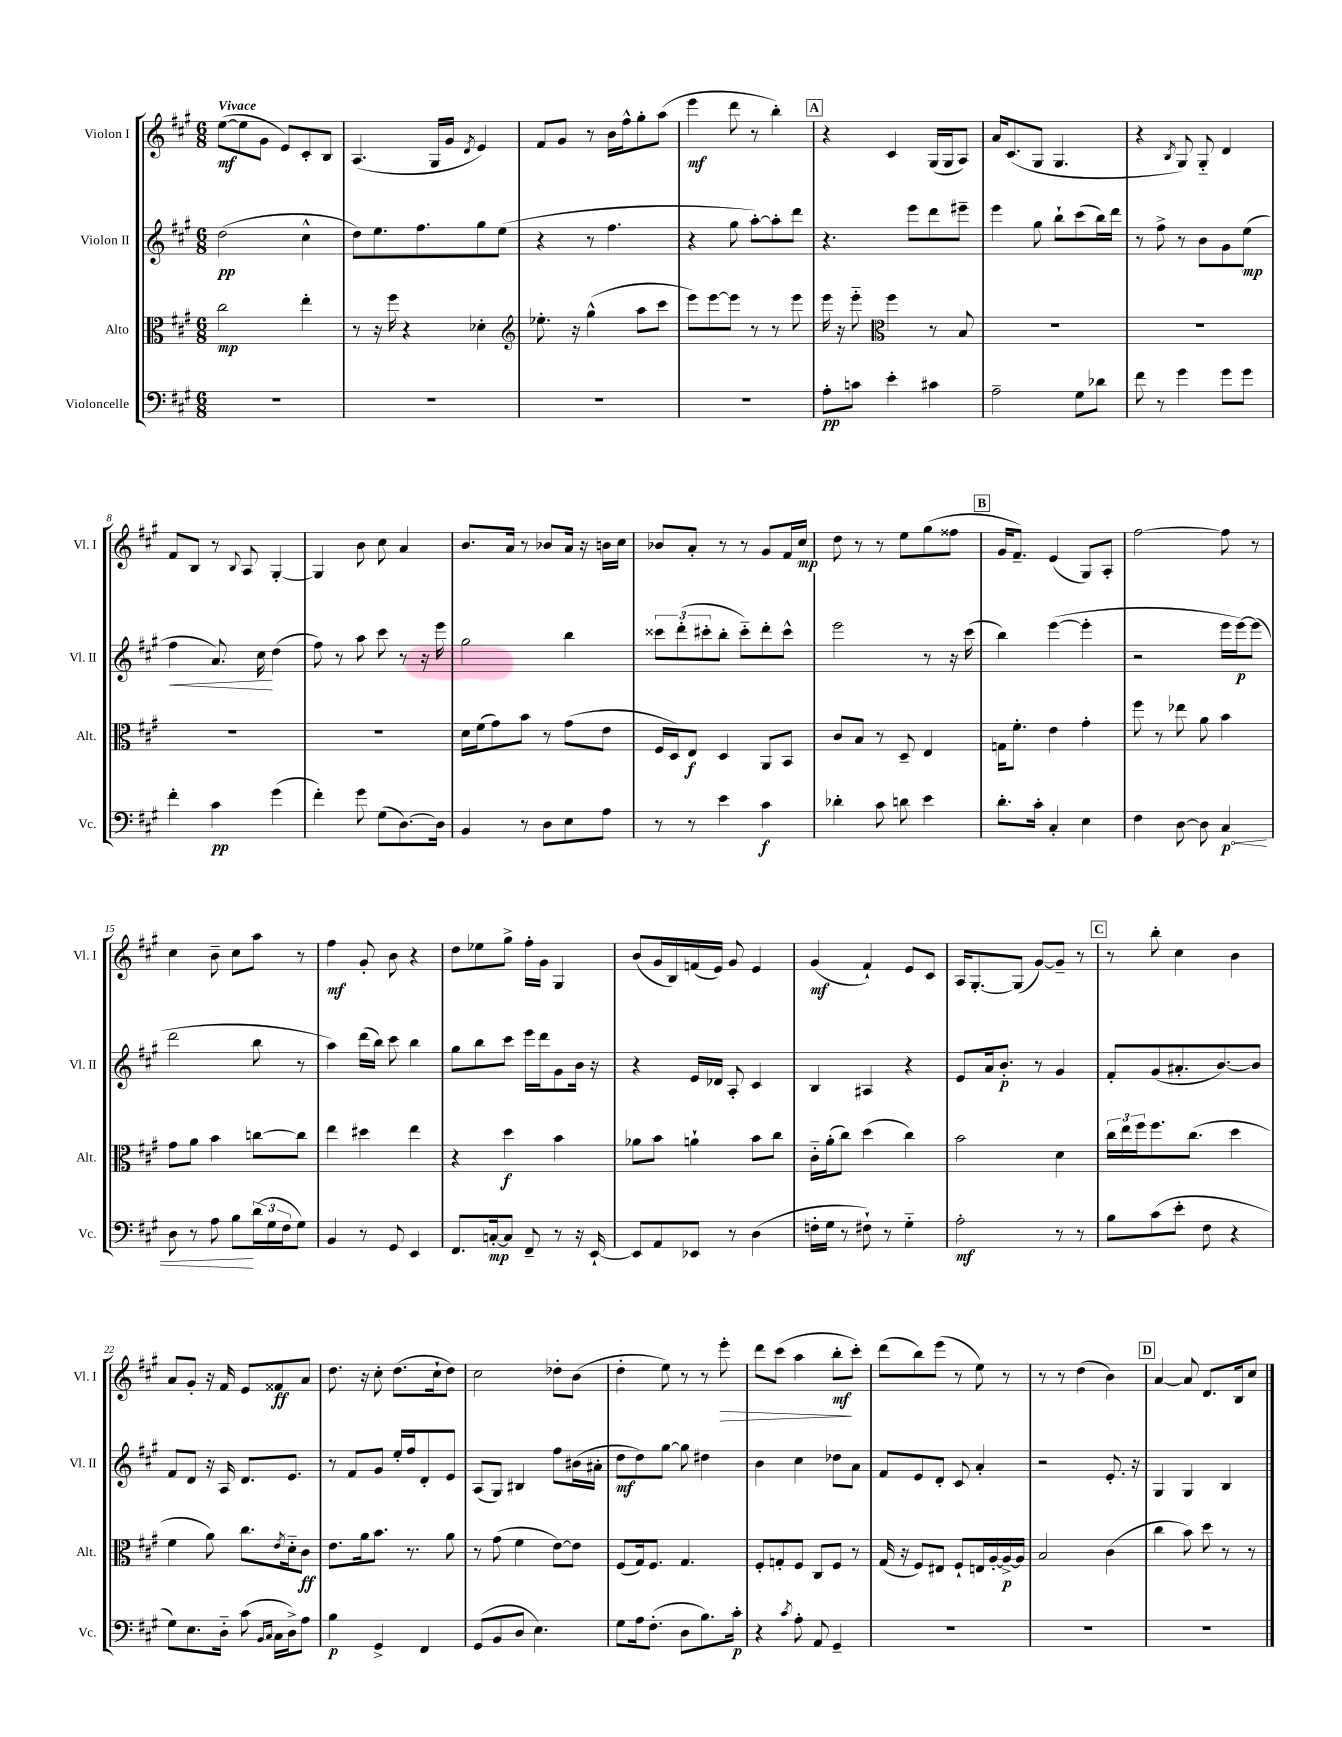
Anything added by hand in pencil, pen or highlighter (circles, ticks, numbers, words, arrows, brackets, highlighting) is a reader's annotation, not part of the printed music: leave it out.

**kern	**kern	**kern	**kern
*staff4	*staff3	*staff2	*staff1
*clefF4	*clefC3	*clefG2	*clefG2
*k[f#c#g#]	*k[f#c#g#]	*k[f#c#g#]	*k[f#c#g#]
*M6/8	*M6/8	*M6/8	*M6/8
2.r	2cc#	(2dd	([8ee
.	.	.	8ee]
.	.	.	8g#
.	.	.	8e)
.	4ee'	4cc#^^	8c#'
.	.	.	8B
=	=	=	=
2.r	8r	8dd)	(4.A
.	16r	8.ee	.
.	16ff#	.	.
.	4r	.	.
.	.	8.ff#	.
.	.	.	16G#
.	.	.	16g#
.	.	.	8qd
.	4d-'	8gg#	4e)
.	.	(8ee	.
=	=	=	=
*	*clefG2	*	*
2.r	8.ee-'	4r	8f#
.	.	.	8g#
.	16r	.	.
.	(4gg#^^	8r	8r
.	.	4.ff#	16b
.	.	.	16ff#^^
.	8aa	.	8gg#'
.	8ccc#	.	(8aa
=	=	=	=
2.r	8eee)	4r	4eee
.	[8eee	.	.
.	8eee]	8gg#	8ddd
.	8r	[8aa')	8r
.	8r	8aa']	4bb')
.	8eee	8ddd	.
=	=	=	=
8A'	16eee	4.r	4r
.	16r	.	.
8c	8eee'~	.	.
*	*clefC3	*	*
4e'	4ff#	.	4c#
.	.	8eee	.
4c#	8r	8ddd	(16G#
.	.	.	16G#
.	8B	8eee#~	8A)
=	=	=	=
2A~	2.r	4eee	16a
.	.	.	(8.c#
.	.	8gg#	8G#
.	.	8bb`	4.G#
8G#	.	(8ccc#	.
8d-	.	16bb)	.
.	.	16ddd	.
=	=	=	=
8f#	2.r	8r	4r
8r	.	8ff#^	.
.	.	.	8qB
4g#	.	8r	8G#)
.	.	8b	8G#'~
8g#	.	8g#	4d
8g#	.	(8ee	.
=	=	=	=
4f#'	2.r	4ff#	8f#
.	.	.	8B
4c#	.	8.a)	8r
.	.	.	8qqB
.	.	.	8A
.	.	16cc#	.
(4g#	.	(4dd	[4G#'
=	=	=	=
4f#')	2.r	8ff#)	4G#]
.	.	8r	.
8g#	.	8aa	8b
(8G#	.	8ccc#	8cc#
[8.D)	.	8r	4a
.	.	16r	.
16D]	.	16eee	.
=	=	=	=
4BB	16d	2gg#	8.b
.	(16f#	.	.
.	8g#)	.	.
.	.	.	16a
8r	8b	.	8r
8D	8r	.	8b-
8E	(8g#	4bb	16a
.	.	.	16r
8A	8e	.	16b
.	.	.	16cc#
=	=	=	=
8r	16F#	12ccc##	8b-
.	16D)	.	.
.	.	(12ddd'	.
8r	8E	.	8a'
.	.	12ccc#'	.
4e	4D	8bb'	8r
.	.	8ccc#'~)	8r
4c#	8AA	8ddd'	8g#
.	8BB	8ccc#^^	16f#
.	.	.	16cc#
=	=	=	=
4d-'	8c#	2eee	8dd
.	8B	.	8r
8c#	8r	.	8r
8d	8D~	.	8ee
4e	4E	8r	(8gg#
.	.	16r	8ff##
.	.	(16ccc#	.
=	=	=	=
8.d'	16G	4bb)	16g#
.	8.f#'	.	8.f#~)
16c#'	.	.	.
4C#'	4e	([4eee	(4e
4E	4g#'	4eee']	8G#)
.	.	.	8A'
=	=	=	=
4F#	8ff#	2r	[2ff#
.	8r	.	.
[8D	8ee-	.	.
8D]	8a	.	.
4C#	4b	16eee	8ff#]
.	.	[16eee)	.
.	.	(8eee]	8r
=	=	=	=
8D	8g#	2ddd	4cc#
8r	8a	.	.
8A	4b	.	8b~
8B	.	.	8cc#
(24d	[8cc	8bb	8aa
24G#	.	.	.
24F#	.	.	.
8G#)	8cc]	8r	8r
=	=	=	=
4BB	4ee	4aa)	4ff#
8r	4dd#	(16ddd	8g#'
.	.	16bb)	.
8GG#	.	8ccc#	8b
4EE	4ee	4bb	4r
=	=	=	=
8.FF#	4r	8gg#	8dd
.	.	8bb	8ee-
[16C'	.	.	.
8C]	4dd	8ccc#	8gg#^
8FF#~	.	16eee	16ff#'
.	.	16ddd	16g#
8r	4b	8g#	4G#
16r	.	16b	.
[16EE`	.	16r	.
=	=	=	=
8EE]	8a-	4r	(8b
8AA	8b	.	16g#
.	.	.	16B)
8EE-	4a`	16e	(16f
.	.	16d-	16e)
8r	.	8A'	8g#
(4D	8b	4c#	4e
.	8cc#	.	.
=	=	=	=
16F'	16c#'~	4B	(4g#
16G#	(16a'	.	.
8r	8cc#)	.	.
8F#`)	(4dd	4A#	4f#`)
8r	.	.	.
4G#'~	4cc#)	4r	8e
.	.	.	8c#
=	=	=	=
2A'	2b	8e	16A
.	.	.	[8.G#'
.	.	16a	.
.	.	8.b'	.
.	.	.	(8G#]
.	.	8r	[8g#)
8r	4d	4g#	8g#~]
8r	.	.	8r
=	=	=	=
8B	24cc#	8f#'	8r
.	24ee	.	.
.	24ff#	.	.
(8c#	8.ff#	(8g#	8bb'
8e'	.	8.a#'	4cc#
.	(8.cc#	.	.
8F#	.	.	.
.	.	[8.b)	.
4r	4dd	.	4b
.	.	8b]	.
=	=	=	=
8G#)	4f#	8f#	8a
8.E	.	8d	8g#'
.	8a)	16r	16r
16D'~	.	16A	16f#
(8c#	8.cc#	8.d	8e
16qqBB	.	.	.
16qqC#	.	.	.
16C#	.	.	8f##
.	8qe	.	.
16D^)	16d'~	8.e	.
8A	8c#	.	8a
=	=	=	=
4B	8.e	8r	8.dd
.	.	8f#	.
.	16a	.	16r
4GG#^	8.b	8g#	8cc#'
.	.	16ee'	(8.dd
.	8.r	16ff#	.
4FF#	.	8d'	.
.	.	.	16cc#`
.	8a	8e	8dd)
=	=	=	=
(8GG#	8r	(8A	2cc#
8BB	(8g#	8G#)	.
8D	4f#	4B#	.
4.E)	.	.	.
.	[8e)	8ff#	8dd-'
.	8e]	(16b#	(8b
.	.	16a#'	.
=	=	=	=
8G#	(8F#	8dd	4dd'
16A	16G#)	8dd)	.
(8.F#'	8.F#	.	.
.	.	[8gg#	8ee)
8D	4.G#	8gg#]	8r
8.B)	.	4dd#	8r
.	.	.	8eee'
16c#'	.	.	.
=	=	=	=
4r	8F#'	4b	8ddd
.	8G'	.	(8ccc#
8qc#	.	.	.
8A'	8F#	4cc#	4aa
8AA	8C#	.	.
4GG#~	8F#	8dd-	8bb'
.	8r	8a	8ccc#')
=	=	=	=
2.r	(16G#	8f#	(8ddd
.	16r	.	.
.	8F#)	8e	8bb)
.	8E#	8d'	(8eee
.	8F#`	8c#	8r
.	16E	4a'	8ee)
.	[16A'	.	.
.	16A^_	.	8r
.	16A]	.	.
=	=	=	=
2.r	2B	2r	8r
.	.	.	8r
.	.	.	(4dd
.	(4c#	8.e'	4b)
.	.	16r	.
=	=	=	=
2.r	4cc#	4G#	[4a
.	8b)	4G#	8a]
.	8dd	.	8.d
.	8r	4B	.
.	.	.	16B
.	8r	.	8cc#
==	==	==	==
*-	*-	*-	*-
